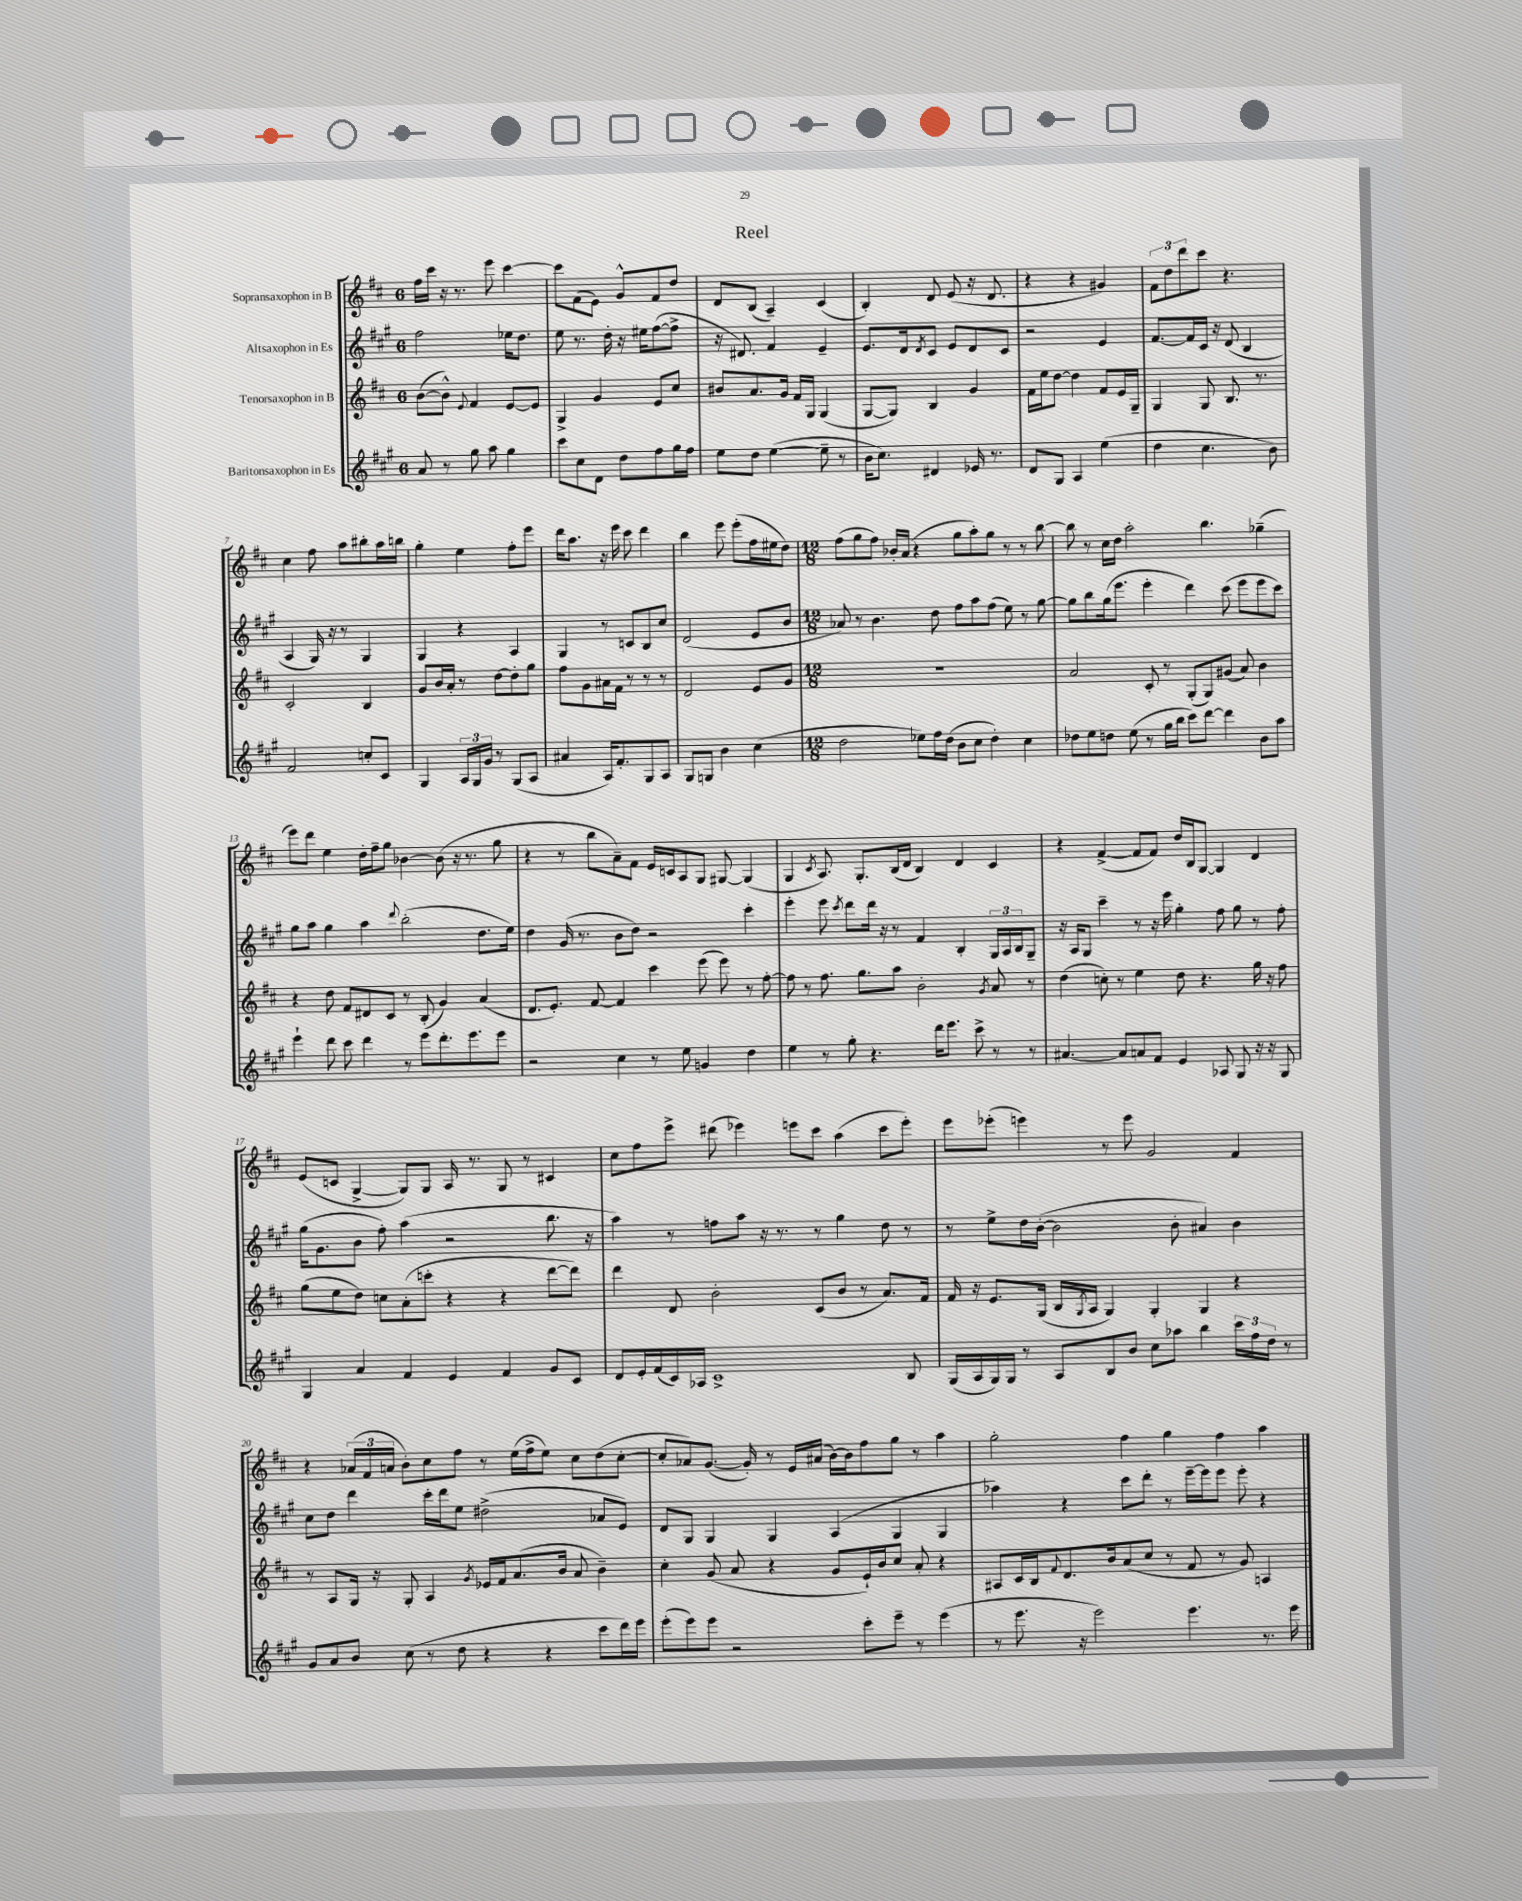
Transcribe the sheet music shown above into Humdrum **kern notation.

**kern	**kern	**kern	**kern
*staff4	*staff3	*staff2	*staff1
*clefG2	*clefG2	*clefG2	*clefG2
*k[f#c#g#]	*k[f#c#]	*k[f#c#g#]	*k[f#c#]
*M6/8	*M6/8	*M6/8	*M6/8
8a	([8b	2ff#	16ff#
.	.	.	16ccc#
8r	8b^^])	.	16r
.	.	.	8.r
.	8qqe	.	.
8gg#	4f#	.	.
8aa	.	.	8eee
4gg#	[8e	16ee-	[4ccc#
.	.	8.dd	.
.	8e]	.	.
=	=	=	=
8ccc#	4G^	8ee	8ccc#]
8cc#	.	8.r	(8f#
8d	4g	.	8e)
.	.	16dd'	.
8dd	.	16r	8g^^
.	.	16ee#	.
8ff#	8e	([8ff#	8f#
16gg#	8cc#	8ff#^]	8dd
16ff#	.	.	.
=	=	=	=
8ee	8b#	16r	8d
.	.	8.d#)	.
8dd	8.a	.	(8B
([4ee	.	4f#	4A~)
.	16g	.	.
.	16f#	.	.
.	16G	.	.
8ee~]	(4G	4e~	(4c#
8r	.	.	.
=	=	=	=
16b	[8G	8.e	4B')
8.cc#)	.	.	.
.	8G])	.	.
.	.	16d	.
.	.	8qd	.
4d#	4B	8c#	8d
.	.	8e	(8e
16e-	4g	8d	16r
8.r	.	.	8.d
.	.	8c#	.
=	=	=	=
8d	16f#	2r	4r
.	16ee	.	.
8G#	[8dd	.	.
4A	4dd]	.	4r
(4ee	8f#	4e	4g#)
.	16e	.	.
.	16G~	.	.
=	=	=	=
4dd	4G	[8.f#	12f#
.	.	.	12dd
.	.	.	12ddd
.	.	16f#]	.
4.cc#	8G	16c#	8ccc#
.	.	16r	.
.	8.B	(8d	4.r
.	.	4B	.
.	8.r	.	.
8b)	.	.	.
=	=	=	=
2f#	2c#'	4A	4cc#
.	.	16G#)	8ff#
.	.	16r	.
.	.	8r	8aa
8cc'	4B	4G#	8bb#'
8c#	.	.	16aa
.	.	.	16bb
=	=	=	=
4G#	8g	4G#	4gg'
.	16b	.	.
.	16a'	.	.
24A	8r	4r	4ee
24G#	.	.	.
24g#	.	.	.
8r	[8dd	.	.
(8G#	8dd']	4A	8ff#'
8A	8gg	.	8eee
=	=	=	=
4a#	8ff#	4G#	16ddd
.	.	.	8.aa
.	8g	.	.
16A)	16a#	8r	16r
8.f#'	16f#	.	16eee
.	8r	8c	8ccc#
8G#	8r	8B	4ddd
8A	8r	8cc#	.
=	=	=	=
8G#	2d	(2d	4bb
8G	.	.	.
4b	.	.	8eee
.	.	.	(8eee'
(4cc#	8e	8e	16ff#
.	.	.	16ee#
.	8g	8b	8dd)
=	=	=	=
*M12/8	*M12/8	*M12/8	*M12/8
2dd	1.r	8a-)	(8ff#
.	.	8r	8gg
.	.	4.b	8ff#)
.	.	.	16b-'
.	.	.	(16a
8ee-)	.	.	4r
16ff#	.	8dd	.
(16dd	.	.	.
8b	.	8ff#	8gg
8cc#	.	8aa	8aa')
4dd')	.	(8ff#	8gg
.	.	8ee)	8r
4cc#	.	8r	8r
.	.	[8gg#	[8bb
=	=	=	=
8dd-	2a	8gg#]	8bb]
8ee	.	8bb	8r
8dd	.	(16gg#	16cc#
.	.	8.eee	16dd
(8ee	.	.	2aa'
8r	8c#'	4eee'	.
16gg#	8r	.	.
16bb	.	.	.
8ccc#)	(8G'	4ddd)	.
[8ddd	8G)	.	4.bb
4ddd]	(8g#	(8ccc#	.
.	8a)	8eee	.
8b	4b	8eee	(4gg-~
8aa	.	8ccc#)	.
=	=	=	=
4eee`	4r	8gg#	8eee)
.	.	8aa	8ddd
8ddd	8dd	4gg#	4ee
8ccc#	8f#	.	.
4ddd	8d#	4aa	16dd'
.	.	.	16ff#~
.	8c#	.	8gg
.	.	8qqddd	.
8r	8r	(2bb'	[4b-
8eee	(8B'	.	.
8.ddd'	4g)	.	(8b-]
.	.	.	16r
8.eee	.	.	8.r
.	(4a	8.dd	.
8eee	.	.	8gg
.	.	16ee)	.
=	=	=	=
2r	8.d	4dd	4r
.	8.e')	.	.
.	.	(16g#	8r
.	.	8.r	.
.	[8f#	.	8bb
4cc#	4f#]	8b	8a~)
.	.	8dd)	8f#
8r	4ccc#	2r	16e
.	.	.	16c
8ee	.	.	8A
4g	(8eee	.	8G
.	8eee)	.	[8G#
4dd	8r	4ccc#'	(4G#]
.	[8ff#'	.	.
=	=	=	=
4ee	8ff#]	4eee'	4G
.	8r	.	.
.	.	.	8qc#
8r	8.ff#	8eee	8.A)
.	.	8qccc#	.
8gg#'	.	8ddd	.
.	8.gg	.	8.G'
4.r	.	16ddd	.
.	.	16r	.
.	8aa	8r	(16B
.	.	.	16d
.	2b'	4f#	4B)
16ddd	.	.	.
8.eee	.	.	.
.	.	4B'	4d
8ccc#^	.	.	.
.	8qg	.	.
8r	8a	24G#	4c#
.	.	24A	.
.	.	24B	.
8r	8r	8G#~	.
=	=	=	=
[4.a#	(4dd	16r	4r
.	.	16A	.
.	.	8G#	.
.	8cc')	4ccc#~	([4f#^
8a#]	8r	.	.
8a	4ee	8r	8f#]
8f#	.	16r	8f#)
.	.	16eee	.
4e	8dd	4gg#'	16dd
.	.	.	16B
.	4.r	.	[8G
8A-	.	8ff#	4G]
8G#	.	8gg#	.
16r	16gg	8r	4d
16r	16r	.	.
8G#	8ff#	8ff#'	.
=	=	=	=
4G#	(8gg	(16gg#	(8e
.	.	8.g#	.
.	8ee	.	8c
4a	8dd)	8b	[4G^
.	8cc	8ff#')	.
4f#	(8a'	(4aa	8G])
.	8ccc'	.	8G
4e	4r	2r	16A
.	.	.	8.r
4f#	4r	.	8G
.	.	.	8r
8g#	[8ddd	8.bb	4c#
8c#	8ddd])	.	.
.	.	16r	.
=	=	=	=
8d	4ddd	4aa)	8cc#
16e'	.	.	8ff#
(16f#	.	.	.
16c#)	8d	8r	8eee^
16A-	.	.	.
1c#^	2b'	8ff	(8ddd#
.	.	8aa	4eee-)
.	.	16r	.
.	.	8.r	.
.	.	.	8eee
.	(8c#	8r	8ccc#
.	8b	4gg#	(4aa
.	8r	.	.
.	8.a)	8dd	8ccc#
8B	.	8r	8eee')
.	16f#	.	.
=	=	=	=
(16G#	16f#	8r	8eee
16A	16r	.	.
16G#)	8.e	8ee^	(8eee-'
16G#	.	.	.
8r	.	16dd	4eee)
.	(16G	([16b'	.
8A	16B	2b]	.
.	8qG	.	.
.	16A	.	.
8B	4G)	.	8r
8b	.	.	8eee
8cc#	4G'	.	2g
8aa-	.	8b'	.
4bb	4G	4a#)	.
24ccc#	4r	4b	4f#
24ff#	.	.	.
24dd	.	.	.
8r	.	.	.
=	=	=	=
8g#	8r	8cc#	4r
8a	8A	8dd	.
8b	16G	4ddd	(24a-
.	.	.	24f#
.	16r	.	.
.	.	.	24a
(8cc#	8G'	.	8b')
8r	4A	16ccc#'	8cc#
.	.	16ddd	.
8dd	.	8ee	8ff#
.	8qg	.	.
4r	16e-	(2dd#^	8r
.	16f#	.	.
.	(8.a	.	(16ee
.	.	.	16ff#^
4r	.	.	8ee)
.	16b	.	.
.	8a	.	8cc#
8ccc#	4b~)	8a-	(8dd
16ddd)	.	8e)	[8cc#'
16eee	.	.	.
=	=	=	=
(8eee'	4cc#'	8d	8cc#']
8eee)	.	8G#	8a-)
8eee	(8g	4G#	([8.g
2r	8a	.	.
.	.	.	16g'])
.	4r	4G#	8r
.	.	.	16e
.	.	.	(16a#
.	8g	(4A	[16b)
.	.	.	16b]
8ccc#'	16e`)	.	8ff#
.	16b	.	.
8eee~	8cc#	4G#	8gg
8r	8a'	.	8r
(4eee	4r	4G#	4aa
=	=	=	=
8r	8A#	4aa-)	2gg'
8.eee	16c#	.	.
.	16B	.	.
.	8qqf#	.	.
.	8.d	4r	.
16r	.	.	.
2eee)	.	.	.
.	16b	.	.
.	(8a	8ccc#	4ff#
.	8cc#	8ddd'	.
.	8r	8r	4gg
4.eee	8f#	[16eee~	.
.	.	16eee]	.
.	8r	8eee	4ff#
.	8g)	8eee'	.
8.r	4A	4r	4aa
16eee	.	.	.
==	==	==	==
*-	*-	*-	*-
